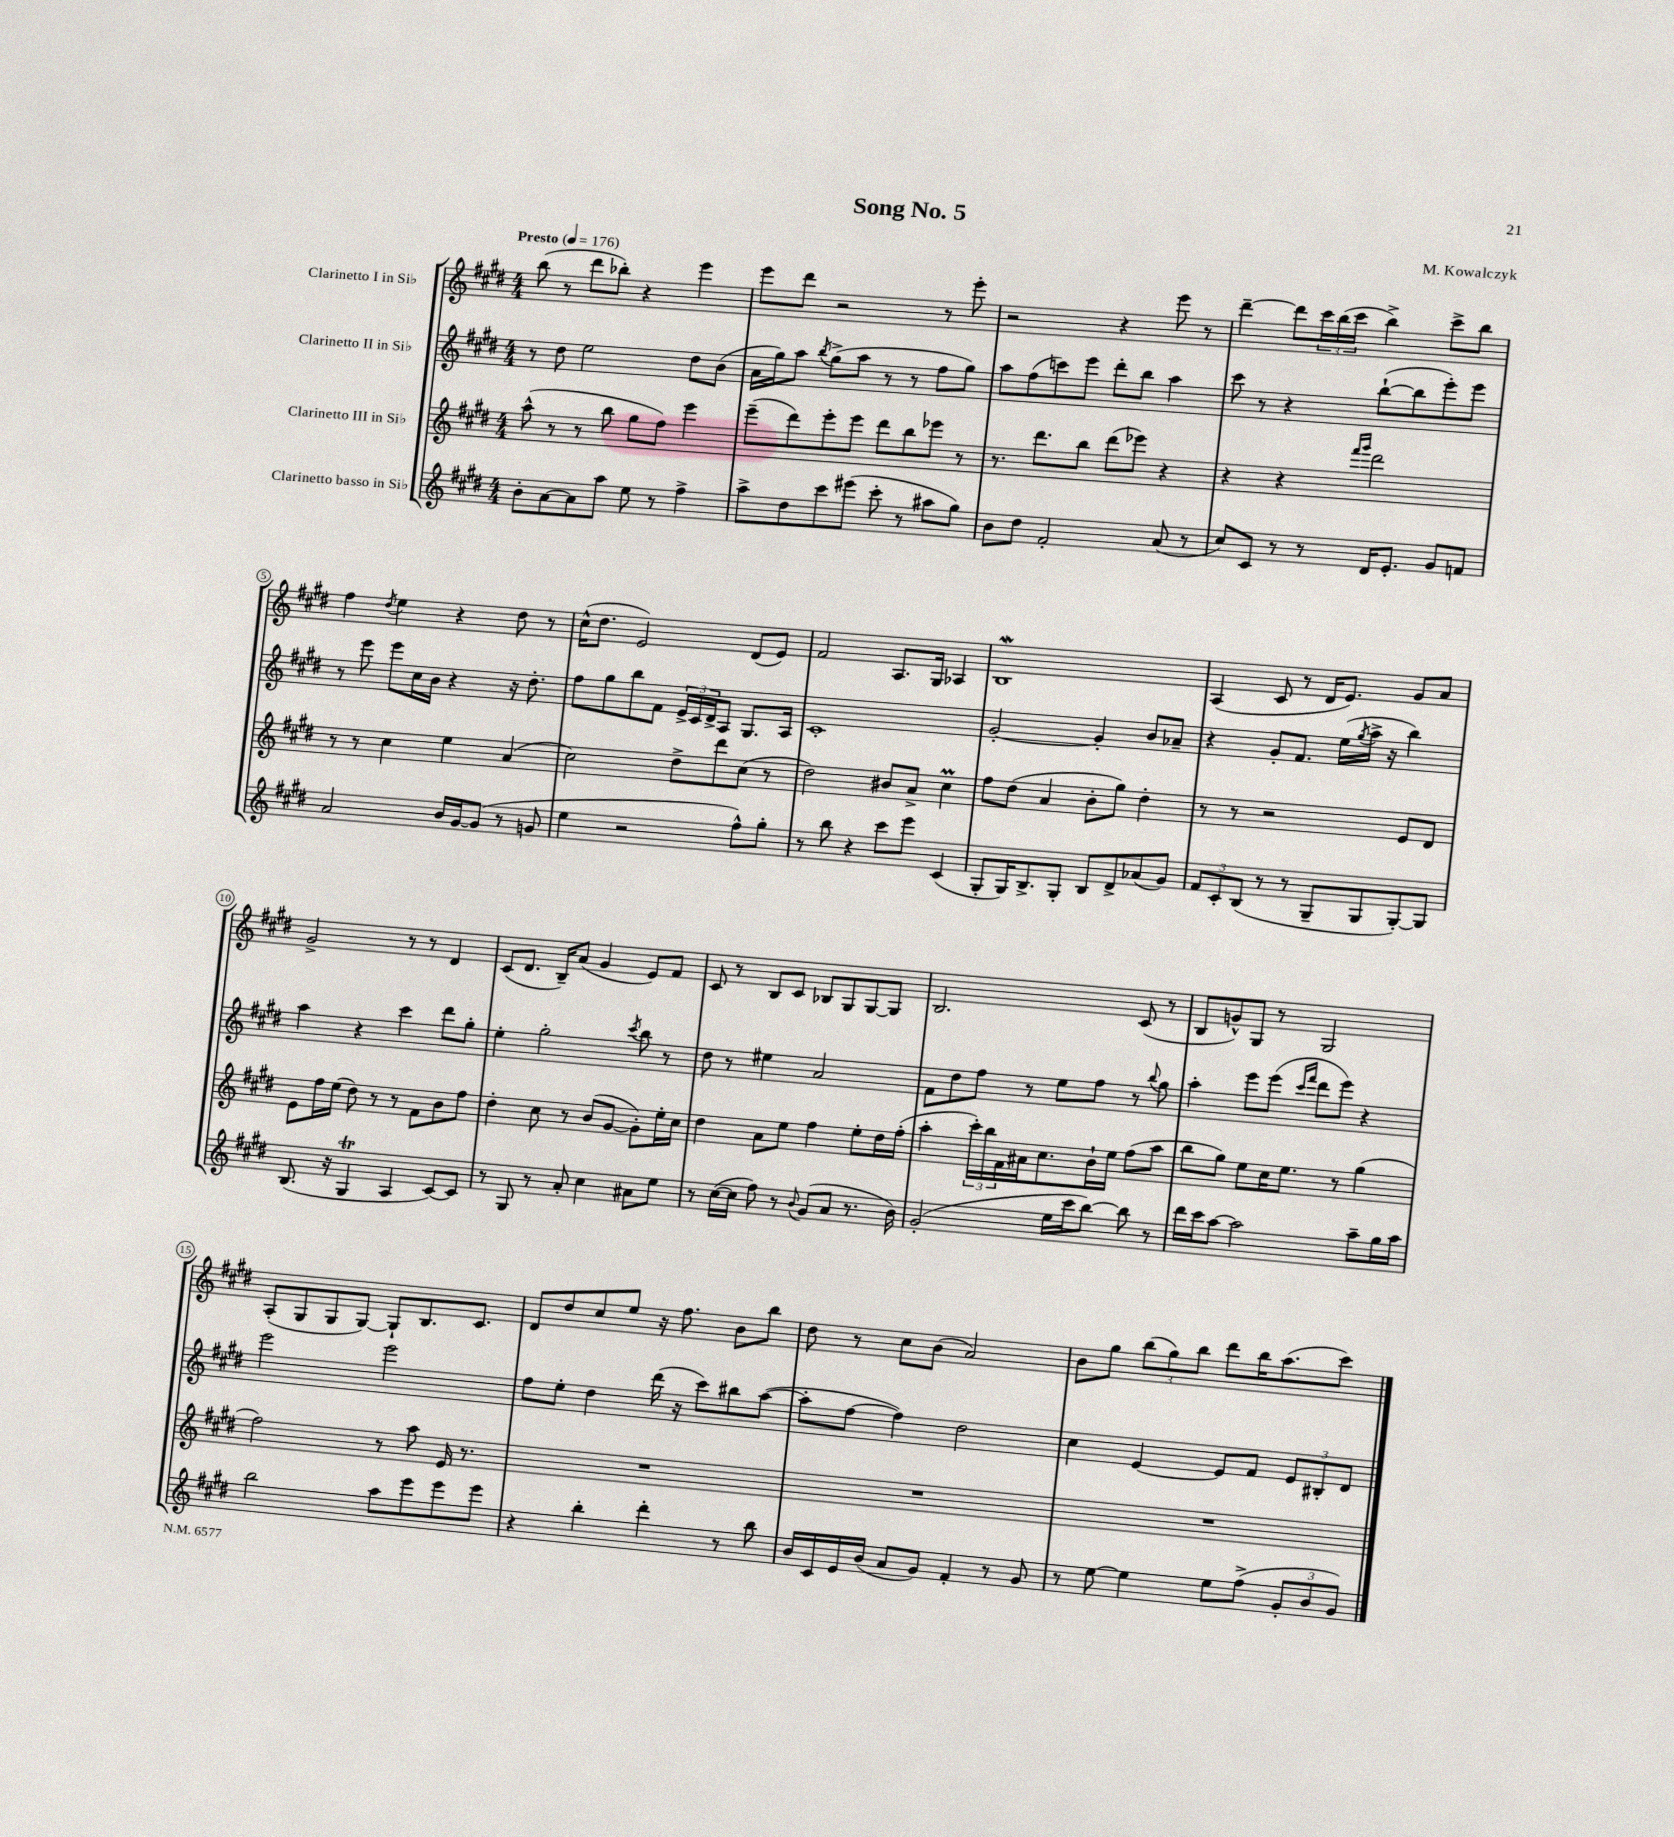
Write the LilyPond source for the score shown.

\header { title = "Song No. 5" composer = "M. Kowalczyk" }
<<
\new StaffGroup <<
\new Staff = "s0" \with { instrumentName = "Clarinetto I in Sib" } {
    \clef treble \key e \major \numericTimeSignature \time 4/4 \tempo "Presto" 4 = 176
    b''8( r8 dis'''8 bes''8-.) r4 e'''4 |
    e'''8 dis'''8 r2 r8 e'''8-. |
    r2 r4 e'''8 r8 |
    dis'''4~-- dis'''8 \tuplet 3/2 { cis'''16 b''16( cis'''16 } b''4->) cis'''8-> b''8 |
    fis''4 \acciaccatura { dis''8 } e''4 r4 dis''8 r8 |
    cis''16-^( dis''8. e'2) dis'8( e'8) |
    fis'2 a8. gis16 aes4 |
    b1\mordent |
    a4( cis'8 r8 dis'16 e'8.) gis'8 a'8 |
    gis'2-> r8 r8 dis'4 |
    cis'8( dis'8. b16--) a'8( gis'4 e'8) fis'8 |
    cis'8 r8 b8 cis'8 bes8 gis8 gis8~ gis8 |
    b2. cis'8( r8 |
    b8 g'8-^) gis8 r8 gis2 |
    a8-.( gis8 gis8 gis8~) gis8-! b8. cis'8. |
    dis'8 dis''8 cis''8 e''8 r16 fis''8. b'8 b''8 |
    dis''8 r8 cis''8 b'8( a'2) |
    b'8 gis''8 \tuplet 3/2 { b''8( gis''8) b''8 } dis'''8 b''16 a''8.( cis'''8) \bar "|." |
}
\new Staff = "s1" \with { instrumentName = "Clarinetto II in Sib" } {
    \clef treble \key e \major \numericTimeSignature \time 4/4
    r8 dis''8 e''2 dis''8 b'8( |
    a'16 gis''16) a''8 \acciaccatura { b''8 } gis''8->( a''8 r8 r8 fis''8 gis''8) |
    a''8 fis''8( c'''8) e'''8 dis'''8-. b''8 a''4 |
    cis'''8 r8 r4 b''8~-!( b''8 e'''8-.) e'''8 |
    r8 e'''8 e'''8 cis''16 b'16 r4 r16 dis''8.-. |
    fis''8 gis''8 b''8 fis'8 \tuplet 3/2 { e'16-> cis'16 dis'16-> } a8 gis8. a16 |
    cis'1-. |
    gis'2~-. gis'4-. b'8 aes'8-- |
    r4 gis'8-. fis'8. e''16( \acciaccatura { gis''8 } a''16-> r16 b''4) |
    a''4 r4 cis'''4 dis'''8 gis''8-. |
    e''4-. gis''2-. \acciaccatura { cis'''8 } b''8 r8 |
    dis''8 r8 eis''4 a'2 |
    fis'8 dis''8 fis''8 r8 e''8 fis''8 r8 \appoggiatura { b''8 } gis''8 |
    a''4-. e'''8 e'''8( \grace { cis'''16 fis'''16 } dis'''8 e'''8) r4 |
    e'''2 e'''2 |
    fis''8 e''8-. dis''4 dis'''16( r16 cis'''8) bis''8 a''8~( |
    a''8-. fis''8~ fis''4) dis''2 |
    cis''4 e'4~ e'8 fis'8 \tuplet 3/2 { e'8 bis8-. dis'8 } \bar "|." |
}
\new Staff = "s2" \with { instrumentName = "Clarinetto III in Sib" } {
    \clef treble \key e \major \numericTimeSignature \time 4/4
    a''8-^( r8 r8 b''8 gis''8 fis''8) e'''4 |
    e'''8--( dis'''8) e'''8-. e'''8 dis'''8 b''8 ees'''8 r8 |
    r8. dis'''8. b''8 dis'''8( ees'''8) r4 |
    r4 r4 \grace { fis'''16 gis'''16 } dis'''2 |
    r8 r8 cis''4 e''4 a'4( |
    cis''2) dis''8-> dis'''8 cis''8( r8 |
    dis''2) bis'8 a'8-> cis''4\prall |
    fis''8 dis''8( a'4 b'8-. gis''8) dis''4-. |
    r8 r8 r2 e'8 dis'8 |
    e'8 fis''16 e''16( dis''8) r8 r8 fis'8 b'8 fis''8 |
    dis''4-. cis''8 r8 b'8( gis'8~ gis'8-.) e''16-. cis''16 |
    dis''4 a'8 e''8 fis''4 e''8-. dis''16 fis''16-.( |
    a''4-. \tuplet 3/2 { cis'''16-.) b''16 fis'16 } ais'16 cis''8. b'16-! e''16 fis''8( a''8 |
    b''8 gis''8) e''8 cis''16 e''8. r8 gis''4( |
    fis''2) r8 a''8 e'16 r8. |
    R1 |
    R1 |
    R1 \bar "|." |
}
\new Staff = "s3" \with { instrumentName = "Clarinetto basso in Sib" } {
    \clef treble \key e \major \numericTimeSignature \time 4/4
    b'8-. a'8~ a'8 a''8 e''8 r8 fis''4-> |
    a''8-> dis''8 cis'''8 eis'''8( cis'''8-. r8 ais''8 gis''8) |
    b'8 dis''8 fis'2-. a'8( r8 |
    cis''8) cis'8 r8 r8 dis'16 e'8.-. gis'8 f'8 |
    a'2 b'16 gis'16~ gis'8( r8 g'8 |
    e''4 r2 fis''8-^) gis''8-. |
    r8 b''8 r4 cis'''8 e'''8 cis'4( |
    gis8-. gis16) b8.-> gis8-. b8 dis'8-> aes'8( gis'8) |
    \tuplet 3/2 { fis'8 cis'8-. b8( } r8 r8 gis8-- gis8 gis8~-.) gis8 |
    b8.( r16 gis4\trill a4 cis'8~) cis'8 |
    r8 gis8 r8 a'8-. cis''4 ais'8 e''8 |
    r8 cis''16~( cis''16 fis''8) r8 \appoggiatura { b'8 } gis'8( a'8 r8. b'16) |
    gis'2-.( e''16 cis'''16 b''8~) b''8 r8 |
    dis'''16 cis'''16 a''8~ a''2 a''8-- gis''16 a''16 |
    b''2 a''8 e'''8 e'''8 e'''8 |
    r4 b''4-. dis'''4-. r8 b''8 |
    b'16 cis'16 e'16 b'16( a'8 gis'8) fis'4-. r8 gis'8 |
    r8 e''8~ e''4 e''8 fis''8->( \tuplet 3/2 { gis'8-. b'8 gis'8) } \bar "|." |
}
>>
>>
\layout { \context { \Score \override BarNumber.stencil = #(make-stencil-circler 0.1 0.3 ly:text-interface::print) } }
